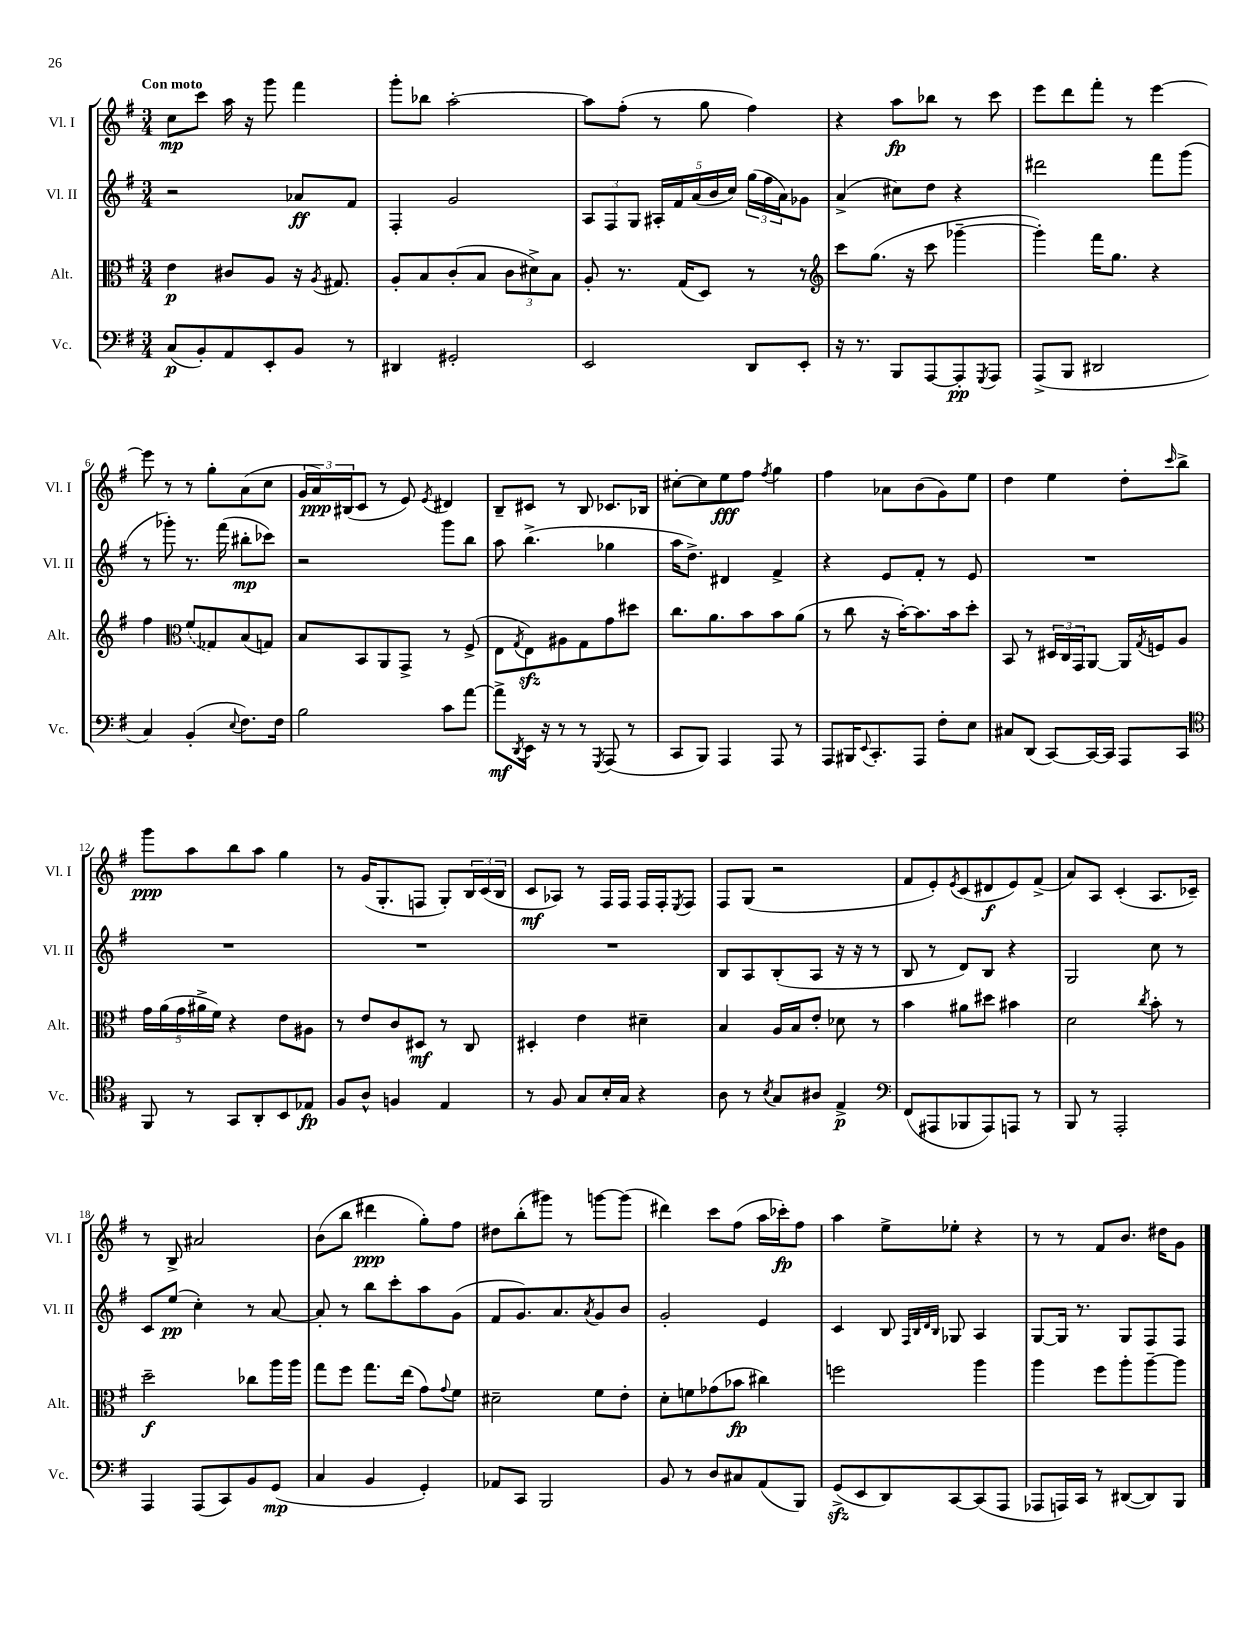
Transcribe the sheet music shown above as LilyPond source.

<<
\new StaffGroup <<
\new Staff = "s0" \with { instrumentName = "Vl. I" shortInstrumentName = "Vl. I" } {
    \clef treble \key g \major \numericTimeSignature \time 3/4 \tempo "Con moto"
    c''8\mp c'''8 a''16 r16 g'''8 fis'''4 |
    g'''8-. bes''8 a''2~-. |
    a''8 fis''8-.( r8 g''8 fis''4) |
    r4 a''8\fp bes''8 r8 c'''8 |
    e'''8 d'''8 fis'''8-. r8 e'''4~ |
    e'''8 r8 r8 g''8-. a'8( c''8 |
    \tuplet 3/2 { g'16 a'16\ppp) bis16( } c'8 r8 e'8) \acciaccatura { e'8 } dis'4 |
    b8-- cis'8 r8 b8 ces'8. bes16 |
    cis''8~-. cis''8 e''8\fff fis''8 \acciaccatura { fis''8 } g''4 |
    fis''4 aes'8 b'8( g'8) e''8 |
    d''4 e''4 d''8-. \grace { c'''16 } b''8-> |
    g'''8\ppp a''8 b''8 a''8 g''4 |
    r8 g'16( g8.-. f8 g8-.) \tuplet 3/2 { b16 c'16( b16 } |
    c'8\mf aes8) r8 fis16 fis16 fis16 fis16-. \acciaccatura { e8 } fis8 |
    fis8 g8( r2 |
    fis'8 e'8-.) \acciaccatura { e'8 } c'8( dis'8\f e'8) fis'8->( |
    a'8) a8 c'4-.( a8. ces'16--) |
    r8 b8-> ais'2 |
    b'8( b''8 dis'''4\ppp g''8-.) fis''8 |
    dis''8 b''8-.( gis'''8) r8 g'''8~ g'''8( |
    dis'''4) c'''8 fis''8( a''16 ces'''16-.\fp) fis''8 |
    a''4 e''8-> ees''8-. r4 |
    r8 r8 fis'8 b'8. dis''16 g'8 \bar "|." |
}
\new Staff = "s1" \with { instrumentName = "Vl. II" shortInstrumentName = "Vl. II" } {
    \clef treble \key g \major \numericTimeSignature \time 3/4
    r2 aes'8\ff fis'8 |
    fis4-. g'2 |
    \tuplet 3/2 { a8 fis8 g8 } \tuplet 5/4 { ais16-. fis'16 a'16( b'16 c''16) } \tuplet 3/2 { g''16( fis''16 a'16) } ges'8 |
    a'4->( cis''8) d''8 r4 |
    dis'''2 fis'''8 g'''8( |
    r8 ges'''8-.) r8. fis'''16( bis''8-.\mp ces'''8) |
    r2 g'''8 b''8 |
    a''8 b''4.->( ges''4 |
    a''16 d''8.->) dis'4 fis'4-> |
    r4 e'8 fis'8-. r8 e'8 |
    R2. |
    R2. |
    R2. |
    R2. |
    b8 a8 b8-.( a8 r16 r16 r8 |
    b8 r8 d'8) b8 r4 |
    g2 c''8 r8 |
    c'8 e''8\pp( c''4-.) r8 a'8~ |
    a'8-. r8 b''8 c'''8-. a''8 g'8( |
    fis'8 g'8.) a'8. \acciaccatura { a'8 } g'8 b'8 |
    g'2-. e'4 |
    c'4 b8 \grace { fis32 b32 d'32 b32 } ges8 a4 |
    g8~ g16 r8. g8 fis8 fis8 \bar "|." |
}
\new Staff = "s2" \with { instrumentName = "Alt." shortInstrumentName = "Alt." } {
    \clef alto \key g \major \numericTimeSignature \time 3/4
    e'4\p cis'8 a8 r16 \acciaccatura { a8 } gis8. |
    a8-. b8 c'8-.( b8 \tuplet 3/2 { c'8 dis'8->) b8 } |
    a8-. r8. g16( d8) r8 r8 |
    \clef treble c'''8 g''8.( r16 c'''8 ges'''4~-- |
    ges'''4-.) fis'''16 g''8. r4 |
    fis''4 \clef alto \once \slurDashed fis'8( ges8) b8( g8) |
    b8 b,8 a,8 g,8-> r8 fis8->( |
    e8 \acciaccatura { g8 } e8\sfz) ais8 g8 g'8 dis''8 |
    c''8. a'8. b'8 b'8 a'8( |
    r8 c''8 r16 b'16~-.) b'8. b'16 d''8-. |
    b,8 r8 \tuplet 3/2 { dis16 c16 g,16 } a,8~ a,16 \acciaccatura { g8 } f16 a8 |
    \tuplet 5/4 { g'16 a'16( g'16 ais'16-> fis'16) } r4 e'8 ais8 |
    r8 e'8 c'8 dis8\mf r8 c8 |
    dis4-. e'4 dis'4-- |
    b4 a16 b16 e'8-. des'8 r8 |
    b'4 ais'8 dis''8 bis'4 |
    d'2 \acciaccatura { c''8 } b'8-. r8 |
    d''2--\f ces''8 a''16 a''16 |
    g''8 fis''8 g''8. e''16( g'8) \appoggiatura { g'8 } fis'8 |
    dis'2-- fis'8 e'8-. |
    d'8-. f'8 ges'8( bes'8\fp cis''4) |
    f''2 a''4 |
    a''4 fis''8 a''8-. a''8~-- a''8 \bar "|." |
}
\new Staff = "s3" \with { instrumentName = "Vc." shortInstrumentName = "Vc." } {
    \clef bass \key g \major \numericTimeSignature \time 3/4
    c8\p( b,8-.) a,8 e,8-. b,8 r8 |
    dis,4 gis,2-. |
    e,2 d,8 e,8-. |
    r16 r8. b,,8 a,,8~ a,,8-.\pp \acciaccatura { g,,8 } a,,8 |
    a,,8->( b,,8 dis,2 |
    c4) b,4-.( \appoggiatura { e8 } fis8.) fis16 |
    b2 c'8 a'8~ |
    a'8->\mf \acciaccatura { d,8 } e,16 r16 r8 r8 \acciaccatura { g,,8 } a,,8( r8 |
    c,8 b,,8) a,,4 a,,8 r8 |
    a,,8 bis,,16 \appoggiatura { e,8 } c,8.-. a,,8 fis8-. e8 |
    cis8 d,8( c,8~) c,16~ c,16 a,,8 c,8 |
    \clef tenor fis,8 r8 g,8 a,8-. b,8 ees8\fp |
    fis8 a8-^ f4 e4 |
    r8 fis8 g8 b16-. g16 r4 |
    a8 r8 \acciaccatura { b8 } g8 ais8 e4->\p |
    \clef bass fis,8( ais,,8 bes,,8 ais,,8) a,,8 r8 |
    b,,8 r8 a,,2-. |
    a,,4 a,,8( c,8) b,8 g,8\mp( |
    c4 b,4 g,4-.) |
    aes,8 c,8 b,,2 |
    b,8 r8 d8 cis8 a,8( b,,8) |
    g,8->\sfz( e,8 d,8) c,8~ c,8( a,,8 |
    aes,,8 a,,16) c,16 r8 dis,8~( dis,8) b,,8 \bar "|." |
}
>>
>>
